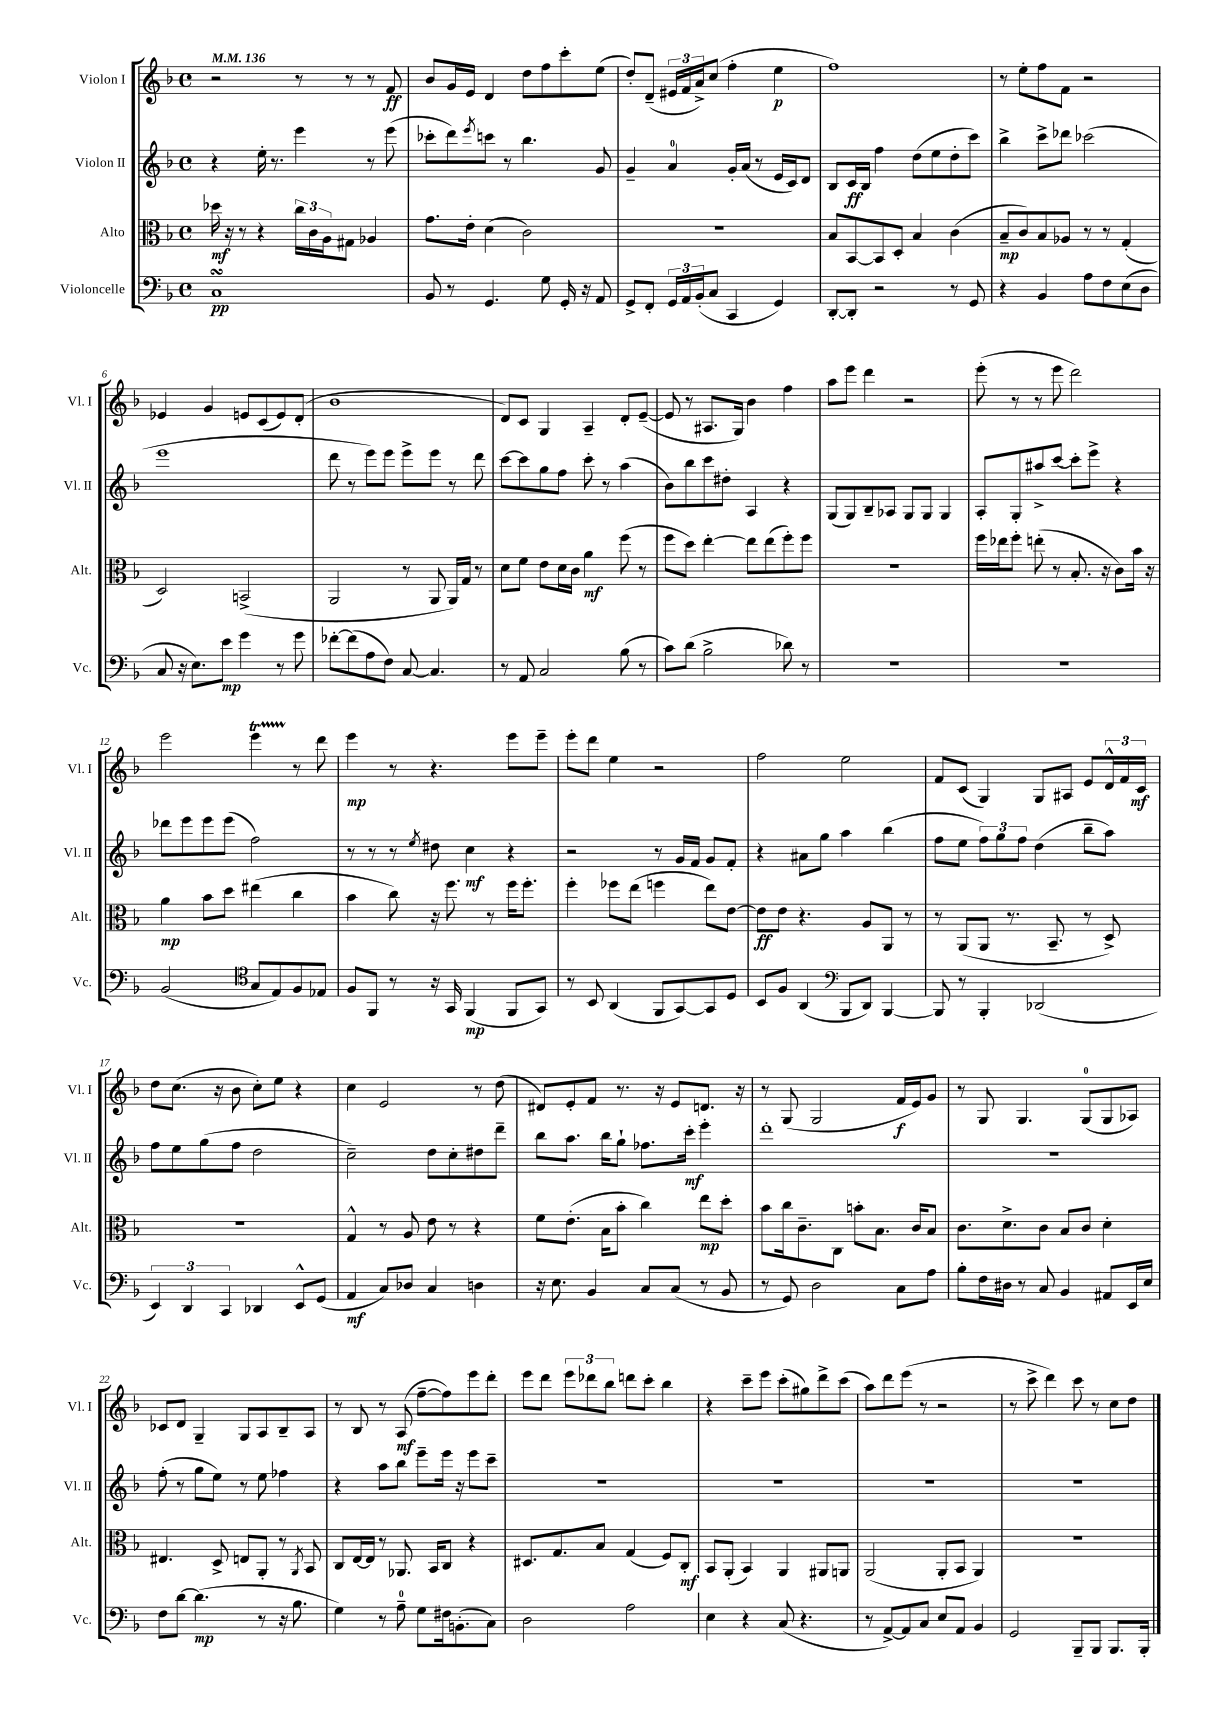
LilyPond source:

<<
\new StaffGroup <<
\new Staff = "s0" \with { instrumentName = "Violon I" shortInstrumentName = "Vl. I" } {
    \clef treble \key f \major \defaultTimeSignature \time 4/4 \tempo 4 = 136
    r2 r8 r8 r8 f'8\ff |
    bes'8 g'16 e'16 d'4 d''8 f''8 c'''8-. e''8( |
    d''8-.) d'8--( \tuplet 3/2 { eis'16 f'16 a'16->) } c''8( f''4-. e''4\p |
    f''1) |
    r8 e''8-. f''8 f'8 r2 |
    ees'4 g'4 e'8 c'8( e'8) d'8-.( |
    bes'1 |
    d'8) c'8 g4 a4-- d'8-. e'8~--( |
    e'8 r8 ais8. g16) bes'4 f''4 |
    a''8 e'''8 d'''4 r2 |
    e'''8-.( r8 r8 e'''8 d'''2) |
    e'''2 e'''4\startTrillSpan r8\stopTrillSpan d'''8 |
    e'''4\mp r8 r4. e'''8 e'''8-- |
    e'''8-. d'''8 e''4 r2 |
    f''2 e''2 |
    f'8 c'8( g4) g8 ais8 e'8 \tuplet 3/2 { d'16-^ f'16 c'16\mf } |
    d''8 c''8.( r16 bes'8 c''8-.) e''8 r4 |
    c''4 e'2 r8 d''8( |
    dis'8) e'8-. f'8 r8. r16 e'8 d'8. r16 |
    r8 g8( g2 f'16\f e'16) g'8 |
    r8 g8 g4. g8-0( g8 aes8) |
    ces'8 d'8 g4-- g8 a8 bes8-- a8 |
    r8 bes8 r8 a8\mf( f''8~-- f''8) e'''8 d'''8-. |
    e'''8 d'''8 \tuplet 3/2 { e'''8 des'''8 bes''8 } d'''8 c'''8-. bes''4 |
    r4 c'''8-- e'''8 c'''8-.( gis''8) d'''8-> c'''8( |
    a''8) d'''8 e'''8( r8 r2 |
    r8 c'''8-> d'''4) c'''8 r8 c''8 d''8 \bar "|." |
}
\new Staff = "s1" \with { instrumentName = "Violon II" shortInstrumentName = "Vl. II" } {
    \clef treble \key f \major \defaultTimeSignature \time 4/4
    r4 e''16-. r8. e'''4 r8 e'''8( |
    ces'''8-. d'''8) \acciaccatura { e'''8 } c'''8 r8 bes''4. g'8 |
    g'4-- a'4-0 g'16-. a'16( r8 e'16 c'16) d'8 |
    bes8 c'16\ff bes16 f''4 d''8( e''8 d''8-. c'''8) |
    bes''4-> c'''8-> des'''8 ces'''2( |
    e'''1 |
    d'''8 r8 e'''8) e'''8 e'''8-> e'''8 r8 d'''8 |
    c'''8~ c'''8 g''8 f''8 c'''8-. r8 a''4( |
    bes'8) bes''8 c'''8 dis''8-. a4 r4 |
    g8( g8) bes8-- aes8 g8 g8 g4 |
    a8-. g8-. ais''8-> c'''8~ c'''8-. e'''8-> r4 |
    des'''8 e'''8 e'''8 e'''8( f''2) |
    r8 r8 r8 \acciaccatura { e''8 } dis''8 c''4\mf r4 |
    r2 r8 g'16 f'16 g'8 f'8-. |
    r4 ais'8 g''8 a''4 bes''4( |
    f''8 e''8 \tuplet 3/2 { f''8) g''8 f''8 } d''4( bes''8-- a''8) |
    f''8 e''8 g''8( f''8 d''2 |
    c''2--) d''8 c''8-. dis''8 d'''8-- |
    bes''8 a''8. bes''16 g''8-! fes''8. c'''16-.\mf e'''4-. |
    d'''1-. |
    R1 |
    f''8-.( r8 g''8 e''8) r8 e''8 fes''4 |
    r4 a''8 bes''8 e'''8-- e'''16 r16 e'''8 c'''8-- |
    R1 |
    R1 |
    R1 |
    R1 \bar "|." |
}
\new Staff = "s2" \with { instrumentName = "Alto" shortInstrumentName = "Alt." } {
    \clef alto \key f \major \defaultTimeSignature \time 4/4
    des''16\mf r16 r8 r4 \tuplet 3/2 { c''16 c'16 a16 } gis8 aes4 |
    g'8. e'16-. d'4( c'2) |
    R1 |
    bes8 bes,8~ bes,8 d8-. bes4 c'4( |
    bes8--\mp c'8) bes8 aes8 r8 r8 g4-.( |
    d2) b,2->( |
    a,2 r8 a,8 a,16) g16 r8 |
    d'8 f'8 e'8 d'16 c'16 a'4\mf f''8( r8 |
    f''8 d''8) e''4~-. e''8 e''8( f''8-.) f''8 |
    r1 |
    f''16 ees''16 f''8-. e''8-.( r8 bes8.-. r16 c'8) bes'16 r16 |
    a'4\mp bes'8 d''8 eis''4( c''4 |
    bes'4 c''8) r16 f''8. r8 f''16 f''8.-. |
    f''4-. fes''8 e''8( f''4 e''8) e'8~ |
    e'8\ff e'8 r4. a8 a,8 r8 |
    r8 a,8( a,8 r8. bes,8.-- r8 d8->) |
    r1 |
    g4-^ r8 a8 e'8 r8 r4 |
    f'8 e'8.-.( bes16 bes'8-. c''4) e''8\mp d''8-. |
    bes'8 c''16 c'8.-- c8 b'8-. bes8. c'16 bes8 |
    c'8. d'8.-> c'8 bes8 c'8 d'4-. |
    eis4. d8-> e8 a,8-. r8 \acciaccatura { a,8 } bes,8 |
    c8 e16~ e16 r8 aes,8. bes,16 c8 r4 |
    dis8. g8. bes8 g4( f8) c8-.\mf |
    bes,8 a,8-.( bes,4) a,4 ais,8 a,8 |
    a,2( a,8-. bes,8 a,4) |
    r1 \bar "|." |
}
\new Staff = "s3" \with { instrumentName = "Violoncelle" shortInstrumentName = "Vc." } {
    \clef bass \key f \major \defaultTimeSignature \time 4/4
    c1\turn\pp |
    bes,8 r8 g,4. g8 g,16-. r16 a,8 |
    g,8-> f,8-. \tuplet 3/2 { g,16 a,16 bes,16-.( } c8 c,4 g,4) |
    d,8~-. d,8-. r2 r8 g,8 |
    r4 bes,4 a8 f8 e8( d8 |
    c8 r16 e8.) e'8\mp g'4 r8 g'8 |
    fes'8~-. fes'8( a8 f8) c8~ c4. |
    r8 a,8 c2 bes8( r8 |
    c'8) d'8( bes2-> des'8) r8 |
    R1 |
    R1 |
    bes,2( \clef tenor g8 e8) f8 ees8 |
    f8 f,8 r8 r16 g,16 f,4\mp( f,8 g,8) |
    r8 bes,8 a,4( f,8 g,8~) g,8 d8 |
    bes,8 f8 a,4( \clef bass bes,,8 d,8) bes,,4~ |
    bes,,8 r8 bes,,4-. des,2( |
    \tuplet 3/2 { e,4) d,4 c,4 } des,4 e,8-^ g,8( |
    a,4\mf c8) des8 c4 d4 |
    r16 e8. bes,4 c8 c8( r8 bes,8 |
    r8 g,8) d2 c8 a8 |
    bes8-. f16 dis16 r8 c8 bes,4 ais,8 e,16 e16 |
    f8 d'8~ d'4.\mp( r8 r16 bes8. |
    g4) r8 a8-0-- g8 fis16 b,8.-.( c8) |
    d2 a2 |
    e4 r4 c8( r4. |
    r8 a,8~->) a,8 c8 e8 a,8 bes,4 |
    g,2 bes,,8-- bes,,8 bes,,8. bes,,16-. \bar "|." |
}
>>
>>
